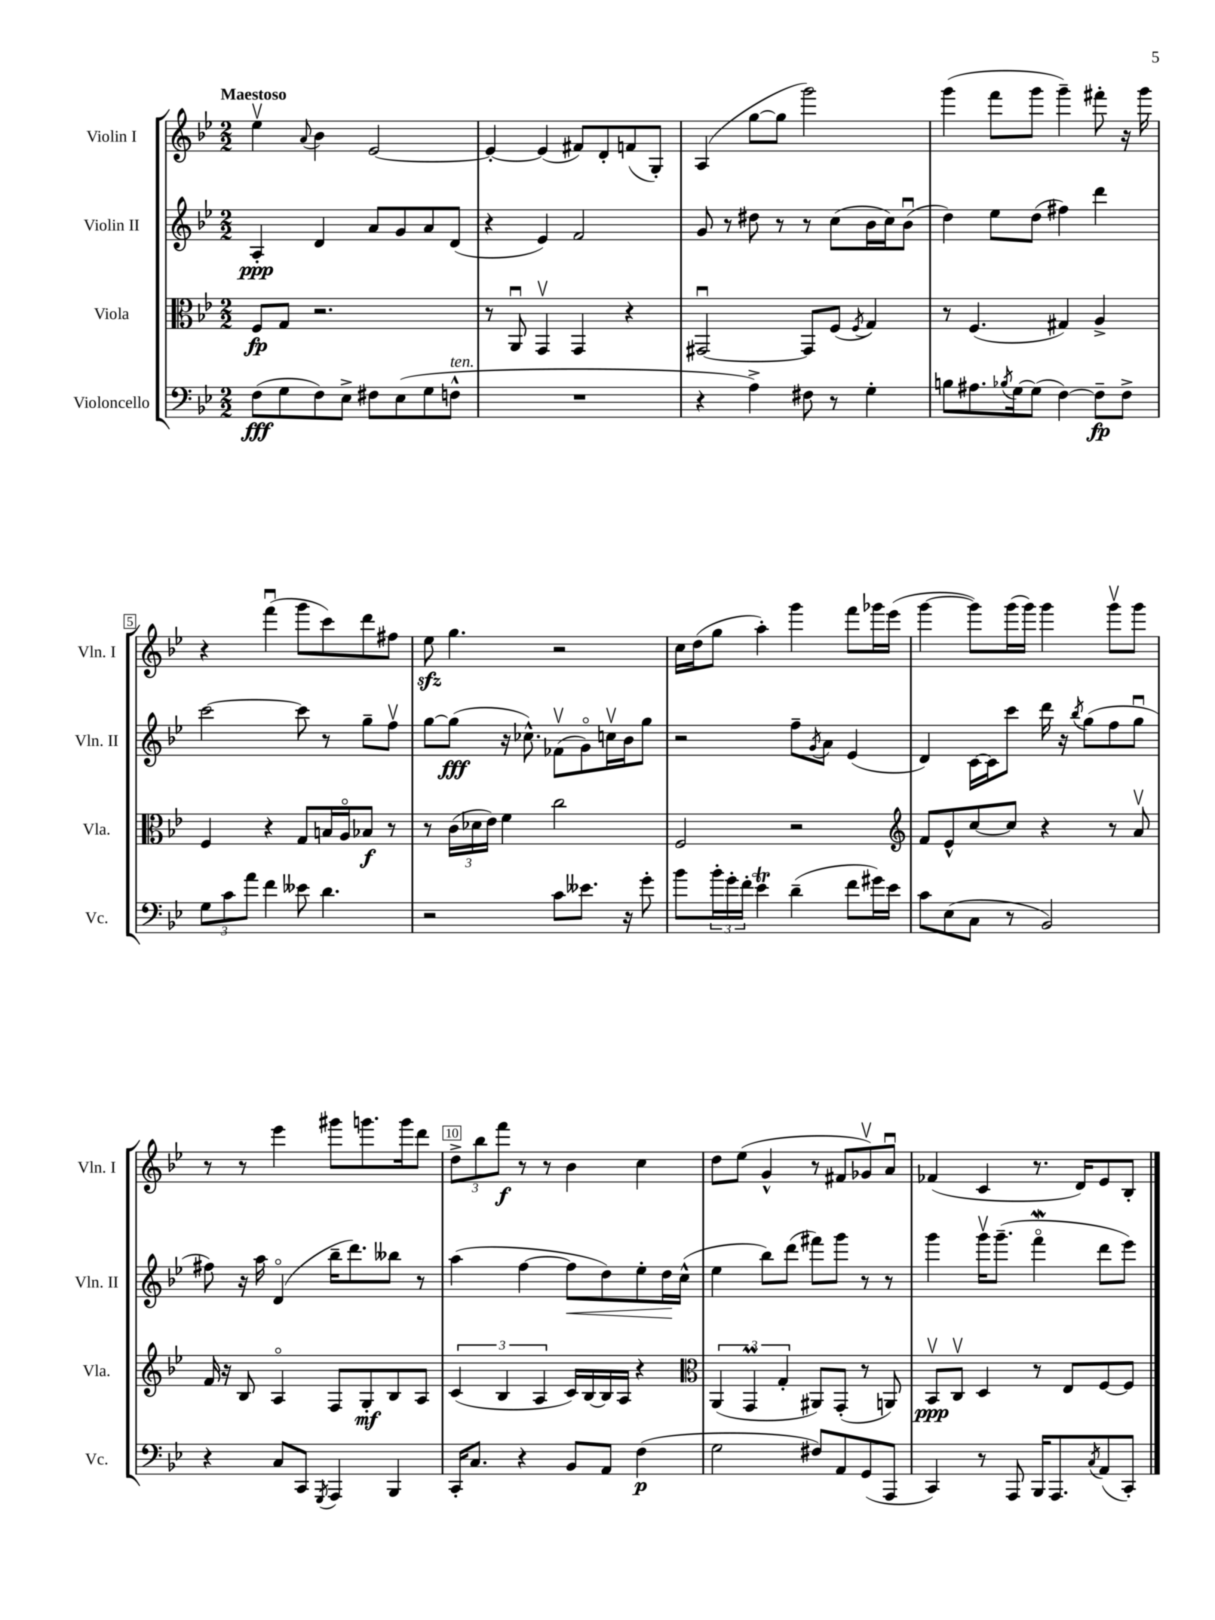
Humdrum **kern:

**kern	**kern	**kern	**kern
*staff4	*staff3	*staff2	*staff1
*clefF4	*clefC3	*clefG2	*clefG2
*k[b-e-]	*k[b-e-]	*k[b-e-]	*k[b-e-]
*M2/2	*M2/2	*M2/2	*M2/2
(8F	8F	4A'	4ee-v
8G	8G	.	.
.	.	.	8qqa
8F)	2.r	4d	4b-
8E-^	.	.	.
8F#	.	8a	[2e-
(8E-	.	8g	.
8G	.	8a	.
8F^^	.	(8d	.
=	=	=	=
1r	8r	4r	4e-'_
.	8AAu	.	.
.	4GGv	4e-)	(4e-]
.	4GG	2f	8f#)
.	.	.	8d'
.	4r	.	(8f
.	.	.	8G')
=	=	=	=
4r	[2GG#u	8g	(4A
.	.	8r	.
4A^)	.	8dd#	[8gg
.	.	8r	8gg]
8F#	8GG#]	8r	2ggg)
8r	(8F	(8cc	.
.	8qF	.	.
4G'	4G)	16b-	.
.	.	16cc)	.
.	.	(8b-u	.
=	=	=	=
8B	8r	4dd)	(4ggg
8.A#	(4.F	.	.
.	.	8ee-	8fff
8qB-	.	.	.
[16G	.	.	.
(8G]	.	(8dd	8ggg
[4F)	4G#)	4ff#)	4ggg~)
8F~]	4A^	4ddd	8fff#'
8F^	.	.	16r
.	.	.	16ggg
=	=	=	=
12G	4F	[2ccc	4r
12c	.	.	.
12a	.	.	.
4f	4r	.	(4fffu
8e--	8G	8ccc]	8ggg
4.d	16B	8r	8ccc)
.	16Ao	.	.
.	8B-	8gg~	8ddd
.	8r	8ffv	8ff#
=	=	=	=
2r	8r	[8gg	8ee-
.	(24c	(8gg]	4.gg
.	24d-	.	.
.	24e-)	.	.
.	4f	16r	.
.	.	8.cc-^^)	.
8c	2cc	(8f-v	2r
8.e--	.	8go)	.
.	.	16ccv	.
16r	.	16b-	.
8g'	.	8gg	.
=	=	=	=
8b-	2F	2r	16cc
.	.	.	(16dd
24b-'	.	.	8gg
24g'	.	.	.
24f'	.	.	.
4e-	.	.	4aa')
(4d~	2r	8ff~	4ggg
.	.	8qg	.
.	.	8a	.
8f	.	(4e-	8fff
16g#)	.	.	16ggg-
16e-	.	.	(16eee-
=	=	=	=
*	*clefG2	*	*
8c	8f	4d)	[4ggg
(8E-	8e-^^	.	.
8C	[8cc	[16c	8ggg])
.	.	16c]	.
8r	8cc]	8ccc	(16ggg
.	.	.	16ggg)
2BB-)	4r	16ddd	4ggg
.	.	16r	.
.	.	8qbb-	.
.	.	(8gg	.
.	8r	8ff	8gggv
.	8av	8ggu	8ggg
=	=	=	=
4r	16f	8ff#)	8r
.	16r	.	.
.	8B-	16r	8r
.	.	16aa	.
8C	4Ao	(4do	4eee-
8CC	.	.	.
8qGGG	.	.	.
4AAA	8F	16bb-~	8ggg#
.	.	8.ddd)	.
.	8G'	.	8.ggg
4BBB-	8B-	8bb--	.
.	.	.	16ggg
.	8A	8r	8ddd
=	=	=	=
16CC'	(6c	(4aa	12dd^
8.C	.	.	.
.	.	.	12bb-
.	6B-	.	12fff
4r	.	[4ff	8r
.	6A	.	.
.	.	.	8r
8BB-	16c)	8ff]	4b-
.	[16B-	.	.
8AA	16B-]	8dd)	.
.	16A	.	.
(4F	4r	8ee-'	4cc
.	.	16dd	.
.	.	(16cc^^	.
=	=	=	=
*	*clefC3	*	*
2G	(6AA	4ee-	8dd
.	.	.	(8ee-
.	6GG	.	.
.	.	8bb-)	4g^^
.	6G'	.	.
.	.	(8ddd	.
8F#)	8AA#)	8fff#)	8r
8AA	(8GG'	8ggg	8f#
(8GG	8r	8r	8g-v)
8AAA	8AA)	8r	8au
=	=	=	=
4CC)	8BB-v	4ggg	(4f-
.	8Cv	.	.
8r	4D	16gggv	4c
.	.	(8.ggg~	.
8AAA	.	.	.
16BBB-	8r	4fffo	8.r
8.AAA	.	.	.
.	8E-	.	.
.	.	.	16d)
8qC	.	.	.
(8AA	[8F	8ddd	8e-
8CC')	8F]	8eee-)	8B-'
==	==	==	==
*-	*-	*-	*-
